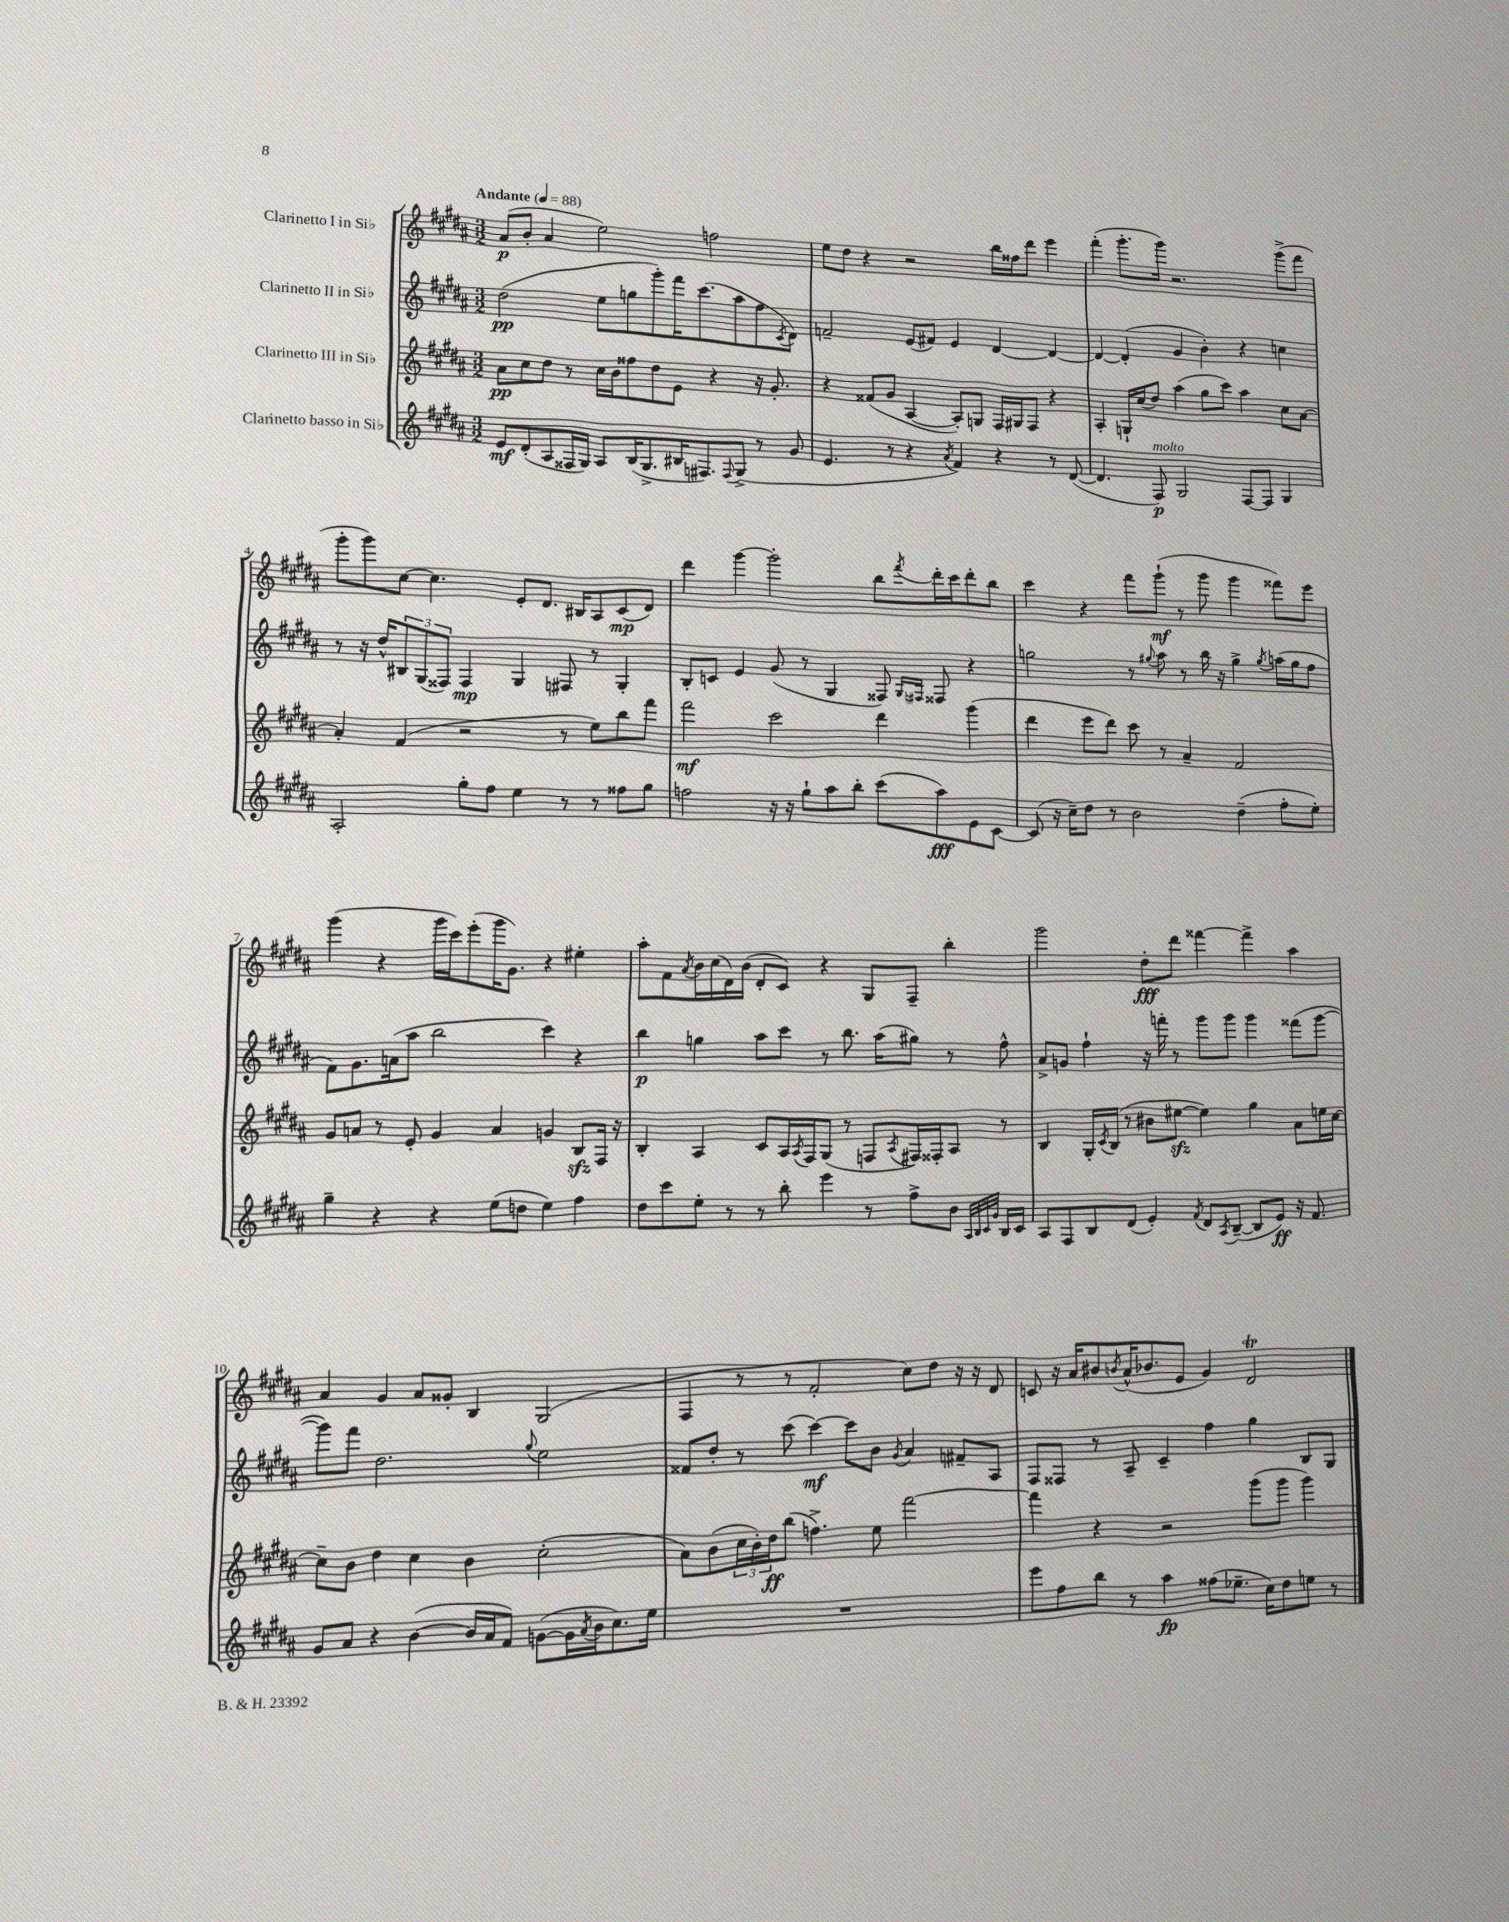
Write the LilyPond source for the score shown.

<<
\new StaffGroup <<
\new Staff = "s0" \with { instrumentName = "Clarinetto I in Sib" } {
    \clef treble \key b \major \numericTimeSignature \time 3/2 \tempo "Andante" 4 = 88
    ais'8\p( b'8-. ais'4 e''2) f''2 |
    e''8 dis''8 r4 r2 b''16 fisis''16 dis'''8 e'''4 |
    fis'''4-.( gis'''8.-. gis'''16) r2. gis'''8->( fis'''8 |
    gis'''8-. gis'''8) cis''8~ cis''4. e'8-. dis'8. bis16 ais8 cis'8\mp( dis'8) |
    dis'''4 gis'''4~ gis'''2-. b''8 \acciaccatura { fis'''8 } dis'''16-. cis'''16 dis'''8-. b''8 |
    cis'''4 r4 fis'''8 gis'''8-!\mf( r8 gis'''8 gis'''4 fisis'''8) e'''8 |
    gis'''4( r4 gis'''16 cis'''16) e'''8-.( gis'''16 gis'8.) r4 eis''4-. |
    ais''8-. fis'8 \acciaccatura { ais'8 } b'16 cis''16( dis'16) b'16( dis'8-. cis'8) r4 gis8 fis8-- b''4-. |
    gis'''2 dis''8-.\fff dis'''8 fisis'''4~ fisis'''4-> ais''4 |
    ais'4 gis'4 ais'8 gisis'8-. b4 gis2( |
    fis4 r8 r8 fis'2-. cis''8) dis''8 r16 r16 dis'8 |
    c'8 r16 ais'16 bis'8 \acciaccatura { b'8 } ais'16-^( bes'8. e'8 gis'4) dis'2\trill \bar "|." |
}
\new Staff = "s1" \with { instrumentName = "Clarinetto II in Sib" } {
    \clef treble \key b \major \numericTimeSignature \time 3/2
    dis''2\pp( e''8 g''8 gis'''8-.) fis'''16 cis'''8.( ais''8 fis''8 \acciaccatura { cis'8 } dis'8) |
    f'2-- e'8( fis'8) e'4 dis'4~ dis'4~ |
    dis'4~ dis'4-.( gis'4 b'4-.) r4 c''4 |
    r8 r16 dis''16-^ \tuplet 3/2 { bis8 gis8( fisis8) } fisis4\mp gis4 fis8 r8 gis4-. |
    b8-. c'8 e'4 gis'8( r8 gis4 fisis8) \grace { gis16 fis16 } fisis8 r4 |
    g''2 r8 \appoggiatura { gis''8 } ais''8 r8 b''16 r16 gis''4-> \acciaccatura { gis''8 } a''16( gis''16 fis''8 |
    fis'8) gis'8. a'16( ais''8 b''2 cis'''4) r4 |
    b''4\p g''4 ais''8 cis'''8 r8 b''8. ais''16( gis''8) r8 fis''8-^ |
    ais'8-> g'8 fis''4-! r16 f'''16-. r8 gis'''8 gis'''8 gis'''4 fisis'''8( gis'''8~ |
    gis'''8) fis'''8 dis''2. \appoggiatura { gis''8 } e''2 |
    fisis'8 dis''8-. r8 cis'''8( cis'''4~\mf) cis'''8 b'8 \acciaccatura { gis'8 } ais'4 fis'8-- ais8 |
    fis8 fisis8 r8 ais8-- cis'4-- fis''4 gis''4 b8 gis8 \bar "|." |
}
\new Staff = "s2" \with { instrumentName = "Clarinetto III in Sib" } {
    \clef treble \key b \major \numericTimeSignature \time 3/2
    ais'8\pp cis''8 dis''8 r8 cis''16 b'16 fisis''8 dis''8 e'8 r4 r16 gis'8.-. |
    r4 fisis'8( gis'8 ais4~ ais8-.) g8 fis16 gis16 fis8 r4 |
    ais4-. g16-! cis''16( dis''8) ais''4( gis''8 cis'''8) ais''4 cis''8 ais'8~ |
    ais'4-. fis'4( r2 r8 e''8) b''8 fis'''8 |
    fis'''2\mf cis'''2 dis'''4 gis'''4( |
    dis'''4 e'''8 dis'''8) cis'''8 r8 ais'4-- fis'2 |
    gis'8 a'8 r8 e'8-. gis'4 a'4 g'4 b8\sfz fis16 r16 |
    b4-. ais4 cis'8 ais16 \acciaccatura { ais8 } fis16 gis8( r8 f8 \acciaccatura { ais8 } fis16) fisis16-. ais8 r8 |
    b4 gis16-. \acciaccatura { cis'8 } b16( r8 bis'8 eis''8~\sfz eis''4) gis''4 ais'8 e''16 cis''16~ |
    cis''8-- b'8 dis''4 cis''4 b'4 cis''2-.( |
    ais'8) b'8( \tuplet 3/2 { cis''16 b'16-.) dis''16\ff } b''8( f''4.->) e''8 fis'''2~ |
    fis'''4 r4 r2 gis'''8( gis'''8 gis'''4) \bar "|." |
}
\new Staff = "s3" \with { instrumentName = "Clarinetto basso in Sib" } {
    \clef treble \key b \major \numericTimeSignature \time 3/2
    e'8\mf dis'8-.( ais8 fisis16 gis16) ais8 b16( gis8.-> bis16 fis8.) \appoggiatura { fis8 } gis8->( r8 gis'8 |
    e'4. r8 r4 \acciaccatura { ais'8 } fis'4) r4 r8 dis'8~( |
    dis'4. fis8\p^\markup { \italic "molto" }) gis2 fis8~ fis8 gis4 |
    ais2-. gis''8-. fis''8 e''4 r8 r8 fisis''8 gis''8 |
    f''2 r16 r16 gis''8-! ais''8 b''8-. cis'''8( ais''8\fff) e'8 cis'8~ |
    cis'8( r16 cis''16--) dis''8 r8 b'2 dis''4--( fis''8-. e''8-.) |
    gis''4-- r4 r4 e''8( d''8 e''4) fis''4 |
    dis''8 cis'''8 e''8-. r8 r8 b''8-. e'''4 r8 fis''8-> b'8 \grace { ais32 b32 cis'32 gis'32 } b16 cis'16 |
    ais8 fis8 b8 dis'8( e'4-.) \acciaccatura { fis'8 } dis'8 \acciaccatura { ais8 } b8~--( b8 e'8\ff) r16 fis'8. |
    gis'8 ais'8 r4 b'4~( b'16 ais'16 fis'8) g'8~( g'16 \acciaccatura { ais'8 } b'16 cis''8.) e''16 |
    R1. |
    e'''8 fis''8 b''8 r8 ais''4\fp fisis''8( ees''8.-- cis''16) dis''8 e''8 r8 \bar "|." |
}
>>
>>
